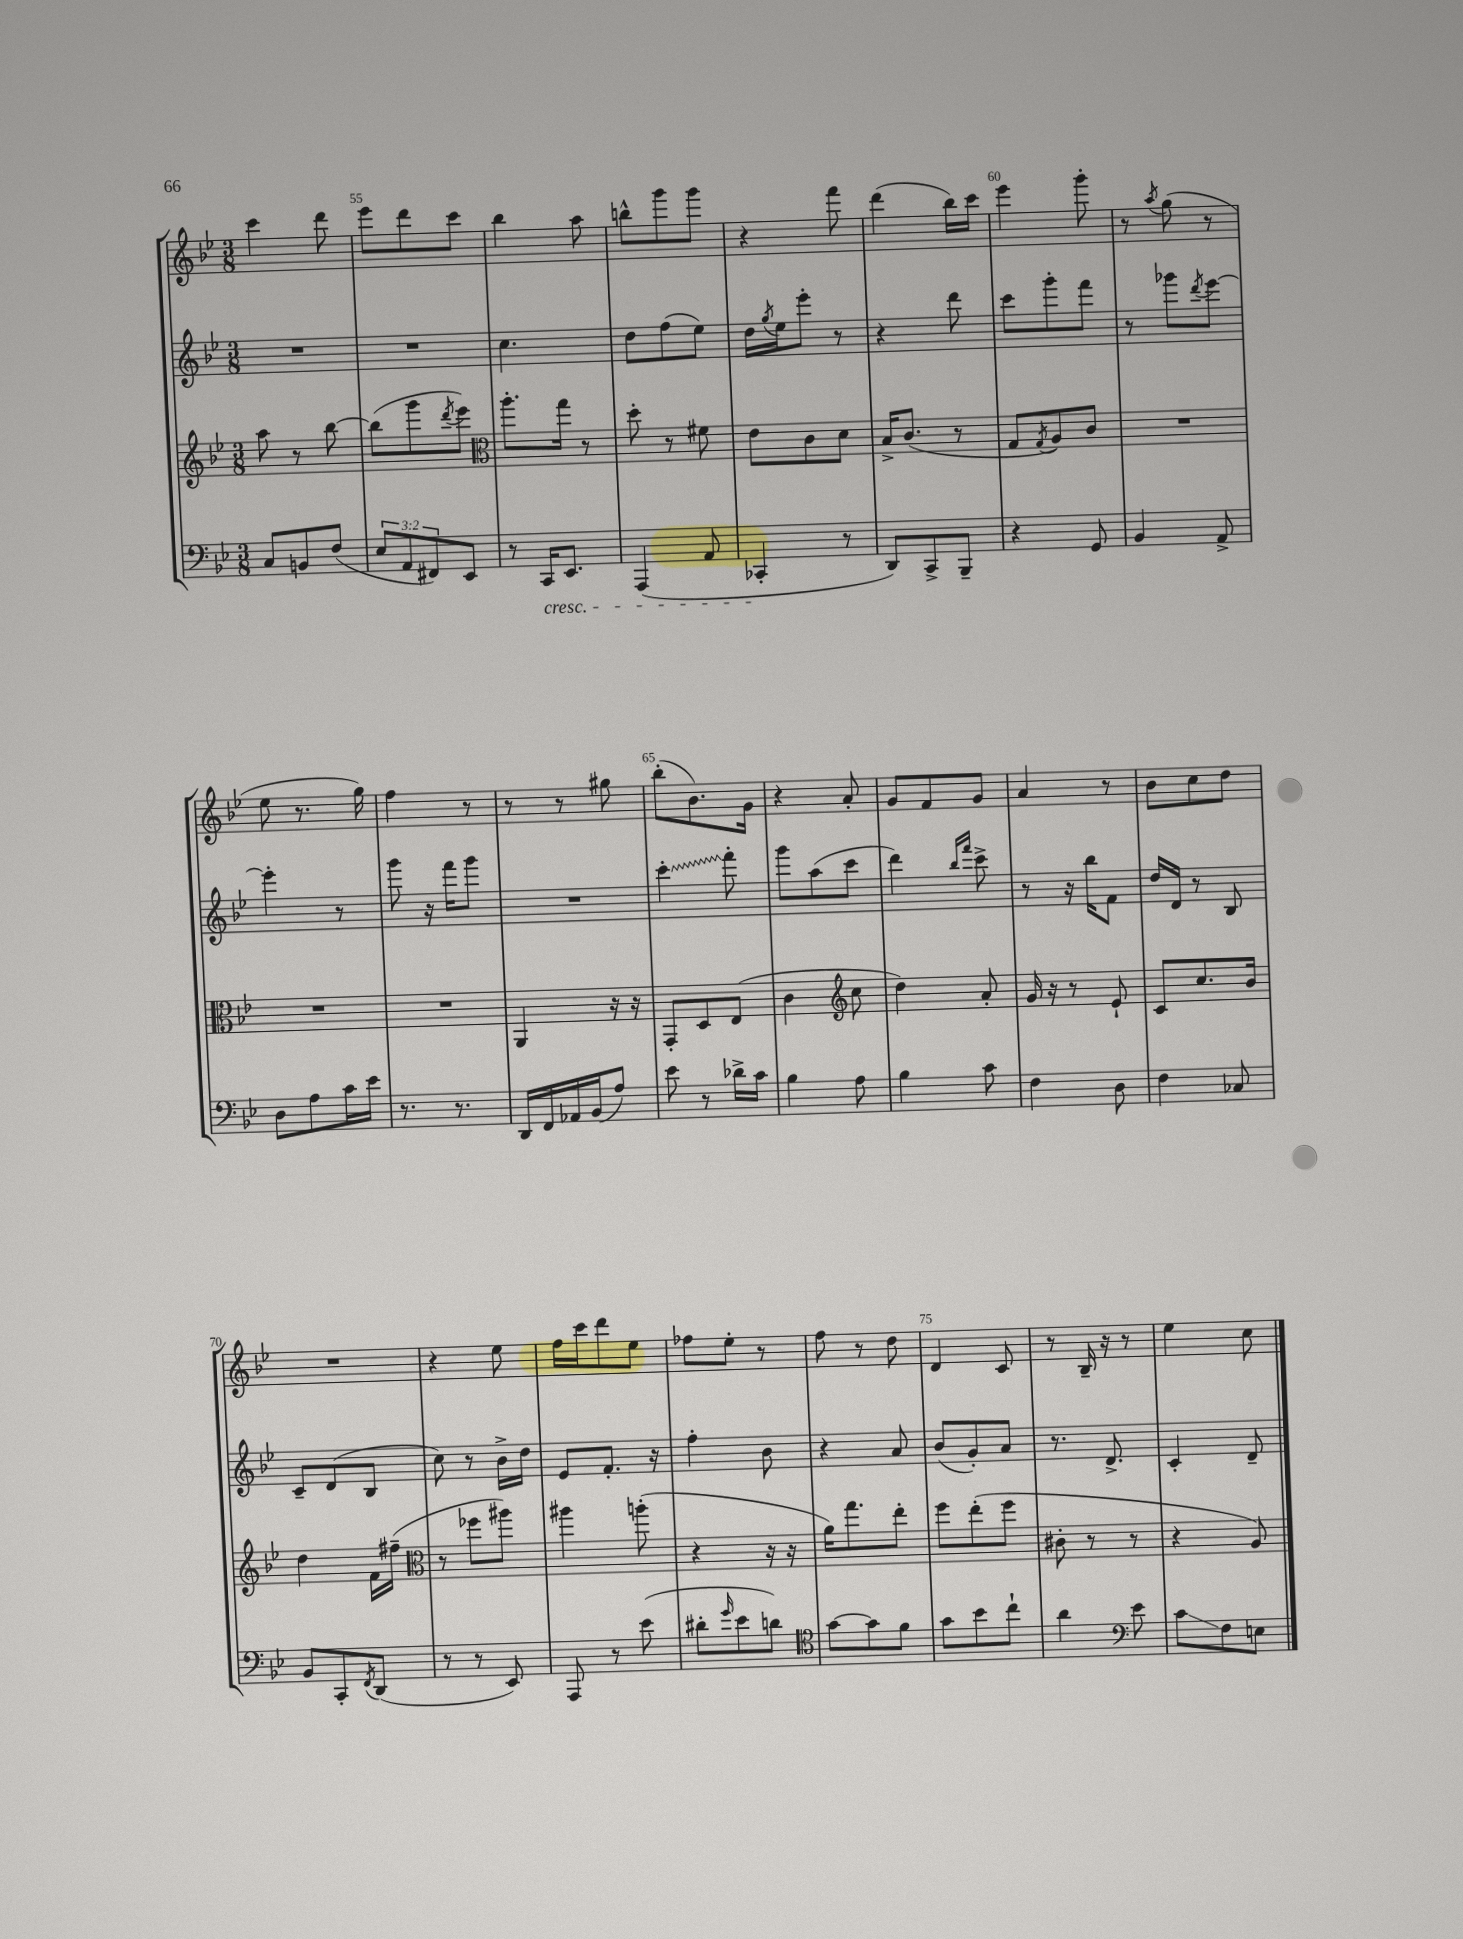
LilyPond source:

<<
\new StaffGroup <<
\new Staff = "s0" {
    \clef treble \key bes \major \numericTimeSignature \time 3/8
    c'''4 d'''8 |
    ees'''8 d'''8 c'''8 |
    bes''4 a''8 |
    b''8-^ g'''8 g'''8 |
    r4 f'''8 |
    d'''4( bes''16) c'''16 |
    ees'''4 g'''8-. |
    r8 \acciaccatura { a''8 } g''8( r8 |
    ees''8 r8. g''16) |
    f''4 r8 |
    r8 r8 gis''8 |
    bes''8-.( bes'8.) g'16 |
    r4 a'8-. |
    g'8 f'8 g'8 |
    a'4 r8 |
    bes'8 c''8 d''8 |
    R4. |
    r4 ees''8 |
    f''16 c'''16 d'''8 ees''8 |
    fes''8 ees''8-. r8 |
    f''8 r8 d''8 |
    d'4 c'8 |
    r8 bes16-- r16 r8 |
    ees''4 c''8 \bar "|." |
}
\new Staff = "s1" {
    \clef treble \key bes \major \numericTimeSignature \time 3/8
    R4. |
    R4. |
    c''4. |
    d''8 f''8( ees''8) |
    d''16 \acciaccatura { g''8 } ees''16 ees'''8-. r8 |
    r4 d'''8 |
    c'''8 g'''8-. f'''8 |
    r8 ges'''8 \acciaccatura { d'''8 } ees'''8~ |
    ees'''4-. r8 |
    g'''8 r16 f'''16 g'''8 |
    R4. |
    \once \override Glissando.style = #'zigzag c'''4-.\glissando f'''8-. |
    g'''8 a''8( c'''8 |
    d'''4) \grace { bes''16 f'''16 } c'''8-> |
    r8 r16 bes''16 f'8 |
    d''16 d'16 r8 bes8 |
    c'8-- d'8( bes8 |
    c''8) r8 bes'16-> d''16 |
    ees'8 f'8.-. r16 |
    f''4-. bes'8 |
    r4 a'8 |
    bes'8( g'8-.) a'8 |
    r8. d'8.-> |
    c'4-. d'8-- \bar "|." |
}
\new Staff = "s2" {
    \clef treble \key bes \major \numericTimeSignature \time 3/8
    a''8 r8 bes''8~ |
    bes''8( g'''8 \acciaccatura { d'''8 } ees'''8) |
    \clef alto a''8.-. g''16 r8 |
    d''8-. r8 fis'8 |
    ees'8 c'8 d'8 |
    bes16-> c'8.( r8 |
    g8 \acciaccatura { g8 } a8) c'8 |
    R4. |
    R4. |
    R4. |
    a,4 r16 r16 |
    g,8-. d8 ees8( |
    c'4 \clef treble c''8 |
    d''4) a'8-. |
    g'16 r16 r8 ees'8-! |
    c'8 c''8. bes'16 |
    d''4 f'16 fis''16--( |
    \clef alto r8 fes''8 ais''8) |
    ais''4 a''8-.( |
    r4 r16 r16 |
    a'16) g''8. ees''8-. |
    f''8 ees''8-.( f''8 |
    cis'8-. r8 r8 |
    r4 a8) \bar "|." |
}
\new Staff = "s3" {
    \clef bass \key bes \major \numericTimeSignature \time 3/8 \override Staff.TupletNumber.text = #tuplet-number::calc-fraction-text
    c8 b,8 f8( |
    \tuplet 3/2 { ees8 a,8 fis,8) } ees,8 |
    r8 c,16\cresc ees,8. |
    a,,4( a,8 |
    ces,4-.\! r8 |
    d,8) c,8-> bes,,8-- |
    r4 g,8 |
    bes,4 a,8-> |
    d8 a8 c'16 ees'16 |
    r8. r8. |
    d,16 f,16 aes,16 bes,16( a8) |
    ees'8 r8 des'16-> c'16 |
    bes4 a8 |
    bes4 c'8 |
    f4 d8 |
    f4 ces8 |
    bes,8 c,8-. \acciaccatura { f,8 } d,8( |
    r8 r8 ees,8) |
    a,,8 r8 ees'8( |
    dis'8-. \grace { g'16 } ees'8 d'8) |
    \clef tenor g'8~ g'8 f'8 |
    g'8 bes'8 c''8-! |
    a'4 \clef bass ees'8 |
    c'8\glissando f8 e8 \bar "|." |
}
>>
>>
\layout { \context { \Score currentBarNumber = #54 \override BarNumber.break-visibility = ##(#f #t #t) barNumberVisibility = #(every-nth-bar-number-visible 5) } }
